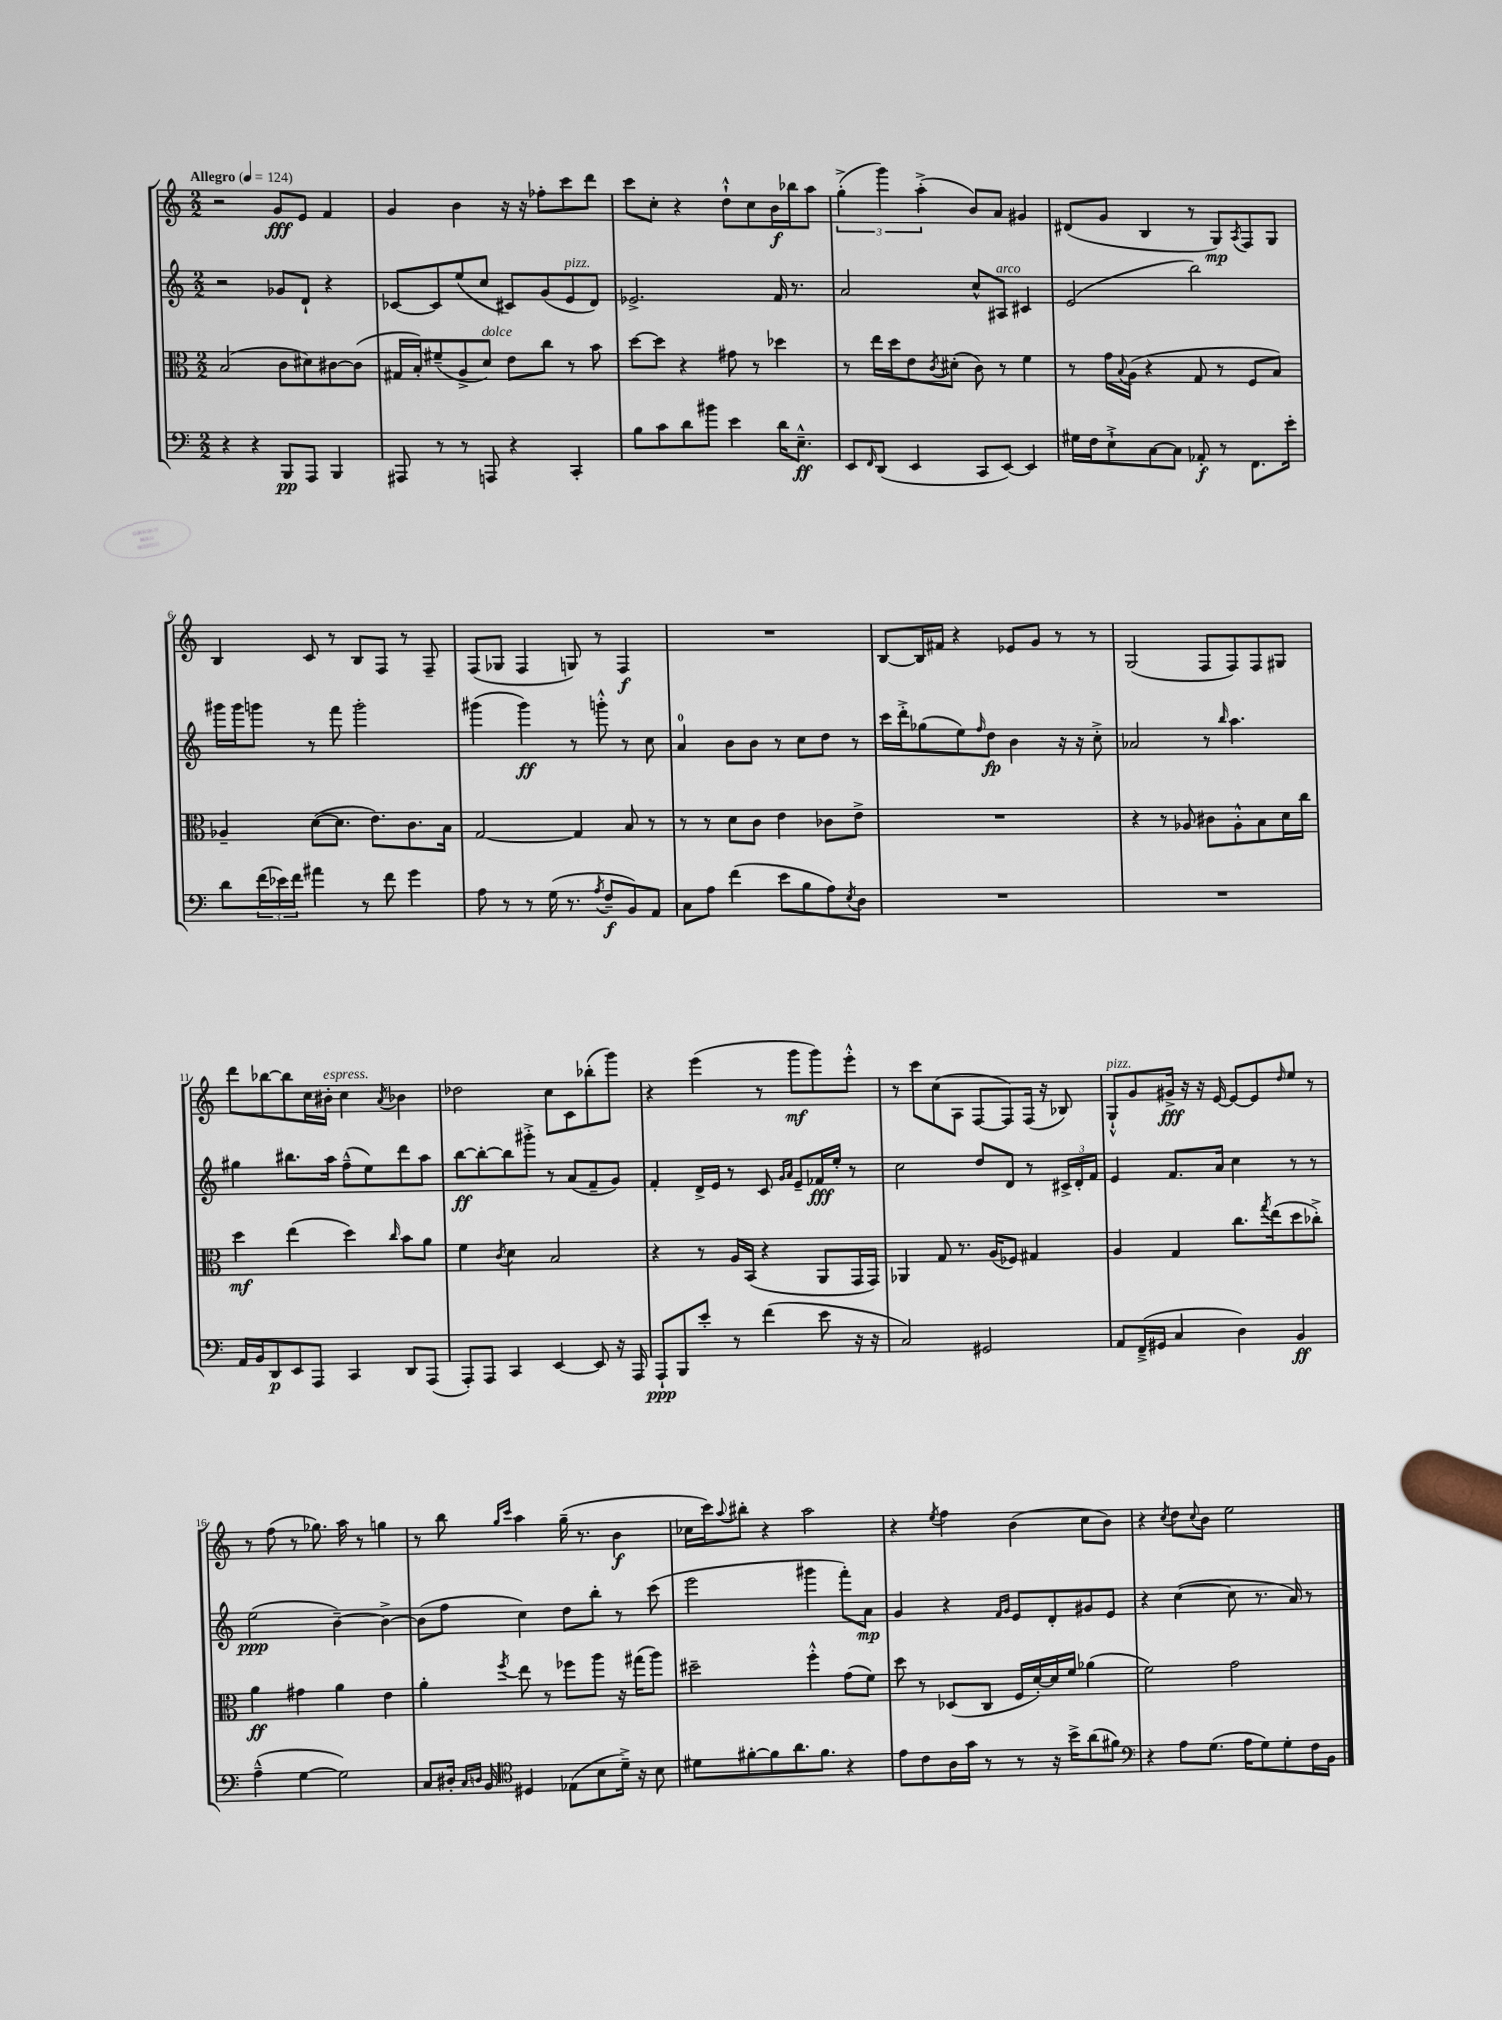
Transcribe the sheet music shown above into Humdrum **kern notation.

**kern	**dynam	**kern	**dynam	**kern	**dynam	**kern	**dynam
*part4	*part4	*part3	*part3	*part2	*part2	*part1	*part1
*staff4	*staff4	*staff3	*staff3	*staff2	*staff2	*staff1	*staff1
*clefF4	*	*clefC3	*	*clefG2	*	*clefG2	*
*k[]	*	*k[]	*	*k[]	*	*k[]	*
*M2/2	*	*M2/2	*	*M2/2	*	*M2/2	*
*MM124	*	*MM124	*	*MM124	*	*MM124	*
=1	=1	=1	=1	=1	=1	=1	=1
!	!	!	!	!	!	!LO:TX:a:B:t=Allegro	!
4r	.	(2B/	.	2r	.	2r	.
4r	.	.	.	.	.	.	.
8BBB/L	pp	8c\L	.	8g-X/L	.	8g/L	fff
8AAA/J	.	8d#X\)	.	8d`/J	.	8e/J	.
4BBB/	.	[8c#X\	.	4r	.	4f/	.
.	.	(8c#\J]	.	.	.	.	.
=2	=2	=2	=2	=2	=2	=2	=2
8AAA#X/	.	16G#X/LL	.	[8c-X/L	.	4g/	.
.	.	16B'/J)	.	.	.	.	.
8r	.	(8f#X~/	.	8c-/]	.	.	.
8r	.	8A^/	.	(8ee/	.	4b\	.
!	!	!LO:TX:a:i:t=dolce	!	!	!	!	!
8AAAn/	.	8d/J)	.	8cc/J	.	.	.
4r	.	8e\L	.	8c#X/L)	.	16r	.
.	.	.	.	.	.	16r	.
.	.	8cc\J	.	(8g/	.	8ff-X'\L	.
!	!	!	!	!LO:TX:a:i:t=pizz.	!	!	!
4CC'/	.	8r	.	8e/	.	8ccc\	.
.	.	8b\	.	8d/J)	.	8ddd\J	.
=3	=3	=3	=3	=3	=3	=3	=3
8B\L	.	[8dd\L	.	2.e-X^/	.	8ccc\L	.
8c\	.	8dd\J]	.	.	.	8cc'\J	.
8d\	.	4r	.	.	.	4r	.
8b#X\J	.	.	.	.	.	.	.
4e\	.	8g#X\	.	.	.	8dd`^^\L	.
.	.	8r	.	.	.	8cc\	.
16d\KL	.	4dd-X\	.	16f/	.	16b\L	f
8.E~^^\J	ff	.	.	8.r	.	16bb-X\J	.
.	.	.	.	.	.	8aa\J	.
=4	=4	=4	=4	=4	=4	=4	=4
8EE/L	.	8r	.	2a/	.	(6gg'^\	.
16qqFF/	.	.	.	.	.	.	.
(8DD/J	.	16ee\LL	.	.	.	.	.
.	.	.	.	.	.	6ggg\)	.
.	.	16dd\J	.	.	.	.	.
4EE/	.	8e\	.	.	.	.	.
.	.	.	.	.	.	(6aa'^\	.
.	.	8qc/	.	.	.	.	.
.	.	(8d#X'\J	.	.	.	.	.
8CC/L	.	8c\)	.	8cc^^/L	.	8b/L)	.
!	!	!	!	!LO:TX:a:i:t=arco	!	!	!
[8EE/J)	.	8r	.	8A#X/J	.	8a/J	.
4EE/]	.	4f\	.	4c#X/	.	4g#X/	.
=5	=5	=5	=5	=5	=5	=5	=5
16G#X\LL	.	8r	.	(2e/	.	(8d#X/L	.
16F\J	.	.	.	.	.	.	.
8E`^\	.	16g\LL	.	.	.	8g/J	.
.	.	8qqB/	.	.	.	.	.
.	.	(16A\JJ	.	.	.	.	.
[8C\	.	4r	.	.	.	4B/	.
8C\J]	.	.	.	.	.	.	.
8AA-X'/	f	8G/	.	2bb\)	.	8r	.
8r	.	8r	.	.	.	8G/L)	mp
.	.	.	.	.	.	8qA/	.
8.FF\L	.	8F/L	.	.	.	8F/	.
.	.	8B/J)	.	.	.	8G/J	.
16e'\Jk	.	.	.	.	.	.	.
!!LO:LB:g=z
=6	=6	=6	=6	=6	=6	=6	=6
8d\L	.	4A-X~/	.	16ggg#X\LL	.	4B/	.
.	.	.	.	16ggg#\J	.	.	.
(24f\L	.	.	.	8gggn\J	.	.	.
24e-X\)	.	.	.	.	.	.	.
24f\JJ	.	.	.	.	.	.	.
4a#X\	.	([8d\L	.	8r	.	8c/	.
.	.	8.d\J]	.	8fff\	.	8r	.
8r	.	.	.	2ggg'\	.	8B/L	.
.	.	8.e\L)	.	.	.	.	.
8f\	.	.	.	.	.	8F/J	.
4g\	.	8.c\	.	.	.	8r	.
.	.	.	.	.	.	8F~/	.
.	.	16B\Jk	.	.	.	.	.
=7	=7	=7	=7	=7	=7	=7	=7
8A\	.	[2G/	.	(4ggg#X\	.	(8F/L	.
8r	.	.	.	.	.	8G-X/J	.
8r	.	.	.	4ggg#\)	ff	4F/	.
(16G\	.	.	.	.	.	.	.
8.r	.	.	.	.	.	.	.
.	.	4G/]	.	8r	.	8Gn/)	.
8qA/	.	.	.	.	.	.	.
8F~/L	f	.	.	8gggn'^^\	.	8r	.
8BB/)	.	8B/	.	8r	.	4F/	f
8AA/J	.	8r	.	8cc\	.	.	.
=8	=8	=8	=8	=8	=8	=8	=8
8C\L	.	8r	.	4a/	.	1r	.
8A\J	.	8r	.	.	.	.	.
(4f\	.	8d\L	.	8b\L	.	.	.
.	.	8c\J	.	8b\J	.	.	.
8e\L	.	4e\	.	8r	.	.	.
8B\	.	.	.	8cc\L	.	.	.
8A\)	.	8c-X\L	.	8dd\J	.	.	.
8qE/	.	.	.	.	.	.	.
8D\J	.	8e^\J	.	8r	.	.	.
=9	=9	=9	=9	=9	=9	=9	=9
1r	.	1r	.	16ccc\LL	.	[8B/L	.
.	.	.	.	16ddd'^\J	.	.	.
.	.	.	.	(8gg-X\	.	16B/L]	.
.	.	.	.	.	.	16f#X/JJ	.
.	.	.	.	8ee\)	.	4r	.
.	.	.	.	16qqff/	.	.	.
.	.	.	.	8dd\J	fp	.	.
.	.	.	.	4b\	.	8e-X/L	.
.	.	.	.	.	.	8g/J	.
.	.	.	.	16r	.	8r	.
.	.	.	.	16r	.	.	.
.	.	.	.	8cc'^\	.	8r	.
=10	=10	=10	=10	=10	=10	=10	=10
1r	.	4r	.	2a-X/	.	(2G/	.
.	.	8r	.	.	.	.	.
.	.	8A-X/	.	.	.	.	.
.	.	8c#X\L	.	8r	.	8F/L	.
.	.	.	.	16qqbb/	.	.	.
.	.	8A-'^^\	.	4.aa\	.	8F/)	.
.	.	8B\	.	.	.	8F/	.
.	.	16d\L	.	.	.	8G#X/J	.
.	.	16cc\JJ	.	.	.	.	.
!!LO:LB:g=z
=11	=11	=11	=11	=11	=11	=11	=11
16AA/LL	.	4dd\	mf	4gg#X\	.	8ddd\L	.
16BB/J	.	.	.	.	.	.	.
8DD/	p	.	.	.	.	[8bb-X\	.
8EE/	.	(4ee\	.	8.bb#X\L	.	8bb-\]	.
8AAA/J	.	.	.	.	.	16cc\L	.
!	!	!	!	!	!	!LO:TX:a:i:t=espress.	!
.	.	.	.	16aa\Jk	.	16b#X'\JJ	.
4CC/	.	4dd\)	.	(8ff~^^\L	.	4cc\	.
.	.	.	.	8ee\)	.	.	.
.	.	16qqcc/	.	.	.	8qa/	.
8DD/L	.	8b\L	.	8ddd\	.	4b-X\	.
(8AAA/J	.	8a\J	.	8aa\J	.	.	.
=12	=12	=12	=12	=12	=12	=12	=12
8AAA'/L)	.	4f\	.	[8bb\L	ff	2dd-X\	.
8AAA/J	.	.	.	8bb'\_	.	.	.
.	.	8qc/	.	.	.	.	.
4CC/	.	4d\	.	8bb\]	.	.	.
.	.	.	.	8ggg#X'^\J	.	.	.
[4EE/	.	2B/	.	8r	.	8cc\L	.
.	.	.	.	(8a/L	.	8c\	.
8EE/]	.	.	.	8f~/	.	(8bb-X'\	.
16r	.	.	.	8g/J)	.	8ggg\J)	.
16AAA/	.	.	.	.	.	.	.
=13	=13	=13	=13	=13	=13	=13	=13
8AAA`/L	ppp	4r	.	4f'/	.	4r	.
8BBB/	.	.	.	.	.	.	.
8e'/J	.	8r	.	16d^/LL	.	(4eee\	.
.	.	.	.	16e/JJ	.	.	.
8r	.	16A/LL	.	8r	.	.	.
.	.	(16BB/JJ	.	.	.	.	.
(4f\	.	4r	.	8c/	.	8r	.
.	.	.	.	16qqg/LL	.	.	.
.	.	.	.	16qqa/JJ	.	.	.
.	.	.	.	8e~/L	.	8ggg\L	mf
8e\	.	8AA/L	.	16f-X/L	fff	8ggg\)	.
.	.	.	.	16ee'/JJ	.	.	.
16r	.	16GG/L	.	8r	.	8eee'^^\J	.
16r	.	16GG/JJ)	.	.	.	.	.
=14	=14	=14	=14	=14	=14	=14	=14
2C/)	.	4AA-X/	.	2cc\	.	8r	.
.	.	.	.	.	.	8ccc\L	.
.	.	8G/	.	.	.	(8cc\	.
.	.	8.r	.	.	.	8A\J	.
2GG#X/	.	.	.	8dd/L	.	[8F/L	.
.	.	(16A/KL	.	.	.	.	.
.	.	8F-X/J)	.	8d/J	.	8F/])	.
.	.	4G#X/	.	8r	.	(16F/Jk	.
.	.	.	.	.	.	16r	.
.	.	.	.	24c#X^/LL	.	8B-X/)	.
.	.	.	.	24d'/	.	.	.
.	.	.	.	24f/JJ	.	.	.
=15	=15	=15	=15	=15	=15	=15	=15
!	!	!	!	!	!	!LO:TX:a:i:t=pizz.	!
8AA/L	.	4A/	.	4e/	.	8G`^^/L	.
(16FF~^/L	.	.	.	.	.	8g/	.
16GG#X/JJ	.	.	.	.	.	.	.
4C/	.	4G/	.	8.f/L	.	16g#X^/Jk	fff
.	.	.	.	.	.	16r	.
.	.	.	.	.	.	16r	.
.	.	.	.	16a/Jk	.	[16e/	.
4D\)	.	8.cc\L	.	4cc\	.	8e/L_	.
.	.	.	.	.	.	8e/]	.
.	.	8qgg/	.	.	.	.	.
.	.	(16ee\k	.	.	.	.	.
.	.	.	.	.	.	16qqdd/	.
4BB/	ff	8dd\	.	8r	.	8ee/J	.
.	.	8cc-X'^\J)	.	8r	.	8r	.
!!LO:LB:g=z
=16	=16	=16	=16	=16	=16	=16	=16
(4A~^^\	.	4a\	ff	(2ee\	ppp	8r	.
.	.	.	.	.	.	(8ff\	.
[4G\	.	4g#X\	.	.	.	8r	.
.	.	.	.	.	.	8.gg-X\)	.
2G\])	.	4a\	.	[4b~\)	.	.	.
.	.	.	.	.	.	16aa\	.
.	.	.	.	.	.	8r	.
.	.	4e\	.	4b^\_	.	4ggn\	.
=17	=17	=17	=17	=17	=17	=17	=17
8C/L	.	4a'\	.	(8b\L]	.	8r	.
16D#X'/Jk	.	.	.	8ff\J	.	8bb\	.
16qqC/LL	.	.	.	.	.	.	.
16qqDn/JJ	.	.	.	.	.	.	.
16BB/	.	.	.	.	.	.	.
*clefC4	*	*	*	*	*	*	*
.	.	.	.	.	.	16qqgg/LL	.
.	.	8qff/	.	.	.	16qqccc/JJ	.
4D#X/	.	8ee\	.	4cc\)	.	4aa\	.
.	.	8r	.	.	.	.	.
(8E-X\L	.	8ff-X\L	.	8dd\L	.	(16gg~\	.
.	.	.	.	.	.	8.r	.
8B\	.	8aa\J	.	8bb'\J	.	.	.
16d~^\Jk)	.	16r	.	8r	.	4b\	f
16r	.	(16gg#X\KL	.	.	.	.	.
8B\	.	8aa\J)	.	(8ccc\	.	.	.
=18	=18	=18	=18	=18	=18	=18	=18
8d#X\L	.	2dd#X~\	.	2eee\	.	16cc-X\LL	.
.	.	.	.	.	.	16ccc\J)	.
.	.	.	.	.	.	8qqaa/	.
[8f#X'\	.	.	.	.	.	8bb#X'\J	.
8f#\]	.	.	.	.	.	4r	.
8.a\	.	.	.	.	.	.	.
.	.	4ff'^^\	.	4ggg#X\	.	2aa\	.
8.f#\J	.	.	.	.	.	.	.
4r	.	(8g\L	.	8fff'\L)	.	.	.
.	.	8f\J)	.	8a\J	mp	.	.
=19	=19	=19	=19	=19	=19	=19	=19
8e\L	.	8dd\	.	4g/	.	4r	.
8c\	.	8r	.	.	.	.	.
.	.	.	.	.	.	8qee/	.
16A\L	.	(8D-X/L	.	4r	.	4ff\	.
16g\JJ	.	.	.	.	.	.	.
8r	.	8C/J	.	.	.	.	.
.	.	.	.	16qqf/LL	.	.	.
.	.	.	.	16qqg/JJ	.	.	.
8r	.	16F/LL	.	8e/L	.	(4b\	.
.	.	[16d'/)	.	.	.	.	.
16r	.	16d/]	.	8d'/	.	.	.
16b^\KL	.	16f/JJ	.	.	.	.	.
(8a\	.	(4a-X\	.	8g#X/	.	8cc\L	.
8f#X\J)	.	.	.	8e/J	.	8b\J)	.
=20	=20	=20	=20	=20	=20	=20	=20
*clefF4	*	*	*	*	*	*	*
4r	.	2f\)	.	4r	.	4r	.
.	.	.	.	.	.	8qcc/	.
8A\L	.	.	.	([4cc\	.	8dd\L	.
.	.	.	.	.	.	8qqcc/	.
(8.G\J	.	.	.	.	.	8b\J	.
.	.	2g\	.	8cc\]	.	2ee\	.
16A\KL	.	.	.	.	.	.	.
8G\)	.	.	.	8.r	.	.	.
8G'\	.	.	.	.	.	.	.
.	.	.	.	16a/)	.	.	.
16F\L	.	.	.	8r	.	.	.
16BB\JJ	.	.	.	.	.	.	.
==	==	==	==	==	==	==	==
*-	*-	*-	*-	*-	*-	*-	*-
